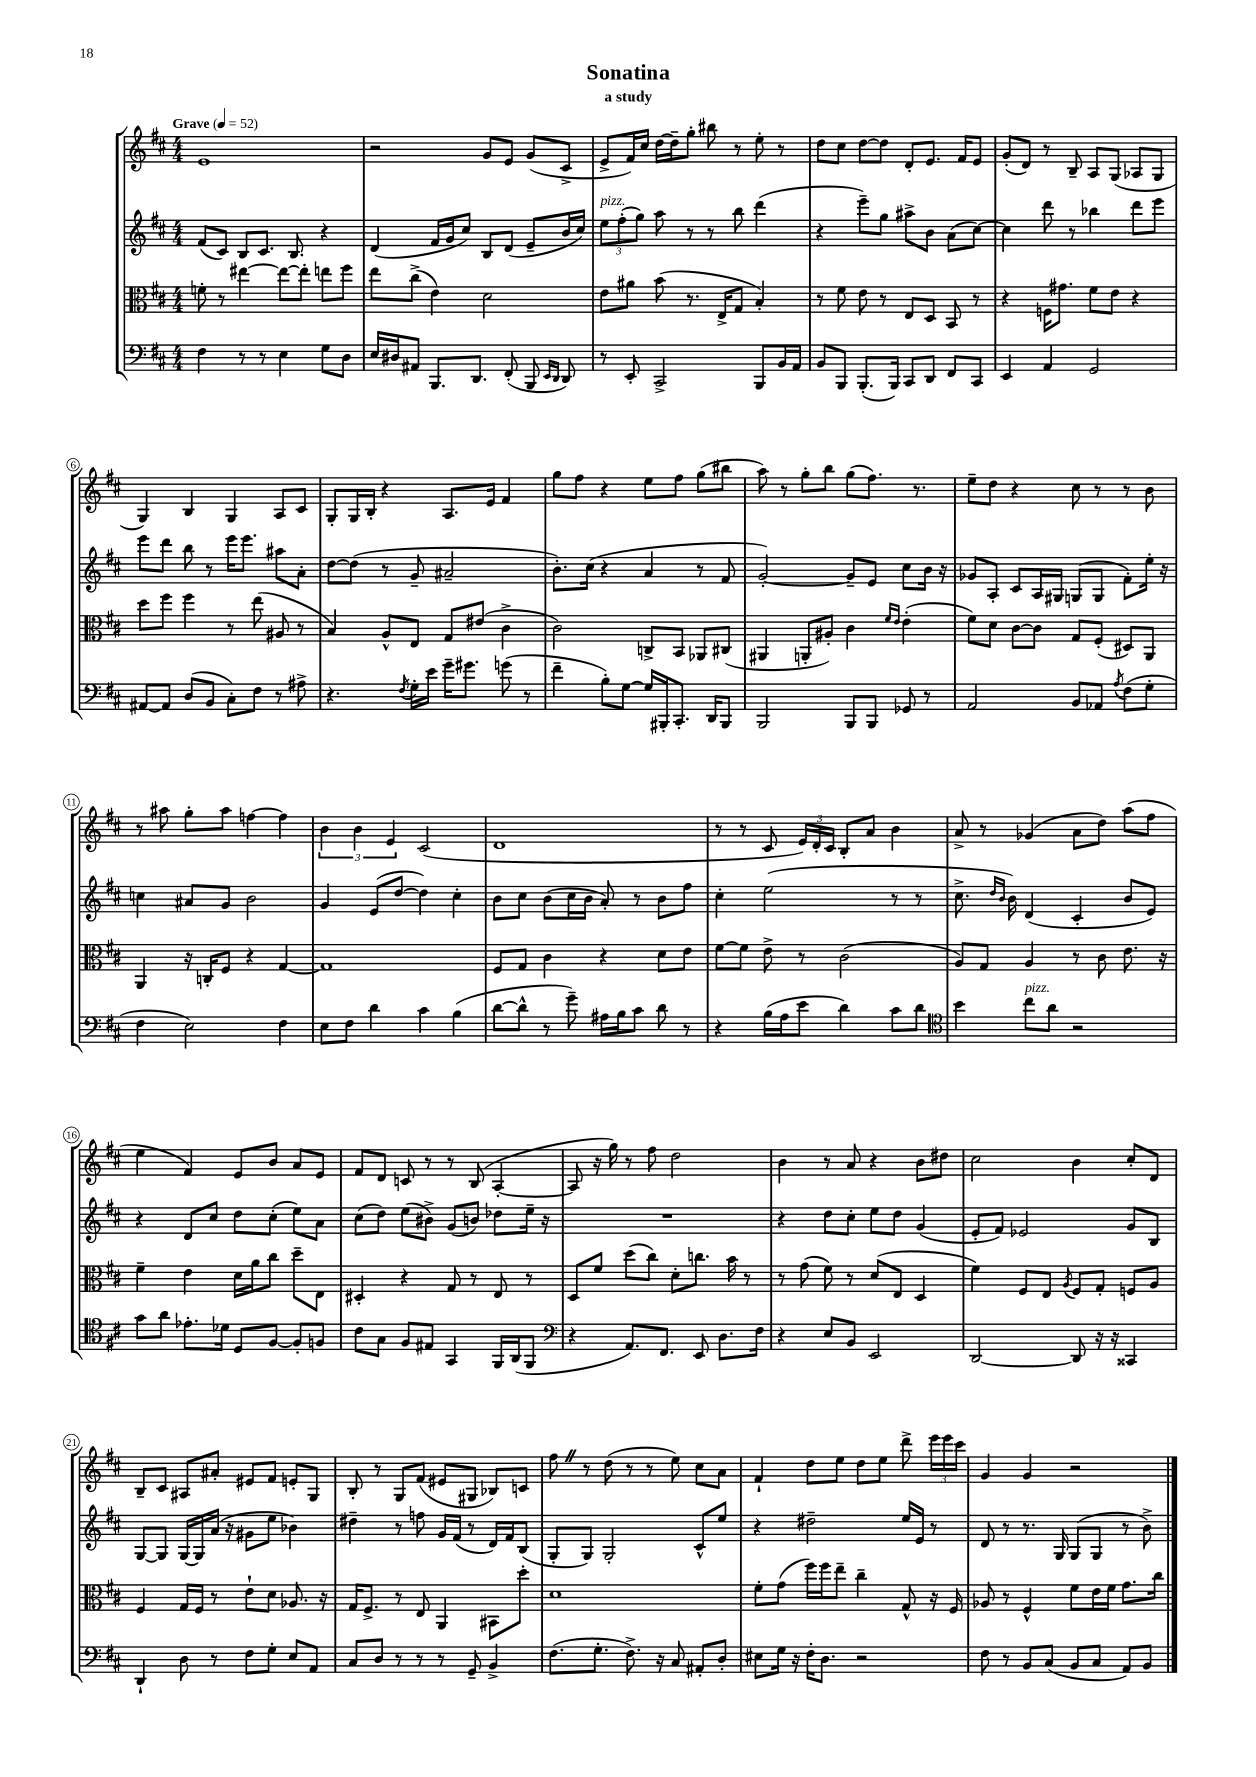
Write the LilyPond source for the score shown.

\header { title = "Sonatina" subtitle = "a study" }
<<
\new StaffGroup <<
\new Staff = "s0" {
    \clef treble \key d \major \numericTimeSignature \time 4/4 \tempo "Grave" 4 = 52
    \autoBeamOff e'1 |
    r2 g'8[ e'8] g'8[( cis'8]-> |
    e'8[-> fis'16) cis''16] d''16[~ d''16-- g''8]-. bis''8 r8 e''8-. r8 |
    d''8[ cis''8] d''8[~ d''8] d'8[-. e'8.] fis'16[ e'8] |
    g'8[-.( d'8]) r8 b8-- a8[ g8]( aes8[ g8] |
    g4) b4 g4 a8[ cis'8] |
    g8[-. g16 b16]-. r4 a8.[ e'16] fis'4 |
    g''8[ fis''8] r4 e''8[ fis''8] g''8[( bis''8] |
    a''8) r8 g''8[-. b''8] g''8[( fis''8.]) r8. |
    e''8[-- d''8] r4 cis''8 r8 r8 b'8 |
    r8 ais''8 g''8[-. ais''8] f''4~ f''4 |
    \tuplet 3/2 { b'4 b'4 e'4 } cis'2( |
    d'1 |
    r8 r8 cis'8 \tuplet 3/2 { e'16[) d'16-. cis'16] } b8[-. a'8] b'4 |
    a'8-> r8 ges'4( a'8[ d''8]) a''8[( fis''8] |
    e''4 fis'4) e'8[ b'8] a'8[ e'8] |
    fis'8[ d'8] c'8 r8 r8 b8( a4~-. |
    a8 r16 g''16) r8 fis''8 d''2 |
    b'4 r8 a'8 r4 b'8[ dis''8] |
    cis''2 b'4 cis''8[-. d'8] |
    b8[-- cis'8] ais8[ ais'8]-. eis'8[ fis'8] e'8[-. g8] |
    b8-. r8 g8[ fis'8]( eis'8[ gis8] bes8[) c'8] |
    fis''8 \once \override BreathingSign.text = \markup { \musicglyph "scripts.caesura.straight" } \breathe r8 d''8( r8 r8 e''8) cis''8[ a'8] |
    fis'4-! d''8[ e''8] d''8[ e''8] d'''8-> \tuplet 3/2 { e'''16[ e'''16 cis'''16] } |
    g'4 g'4 r2 \bar "|." |
}
\new Staff = "s1" {
    \clef treble \key d \major \numericTimeSignature \time 4/4
    \autoBeamOff fis'8[( cis'8]) b8[ cis'8.] b8. r4 |
    d'4( fis'16[ g'16 cis''8]) b8[ d'8]( e'8[-- b'16 cis''16]) |
    \tuplet 3/2 { e''8[^\markup { \italic "pizz." } fis''8-.( g''8]) } a''8 r8 r8 b''8 d'''4( |
    r4 e'''8[--) g''8] ais''8[-> b'8] a'8[( cis''8]~) |
    cis''4 d'''8 r8 bes''4 d'''8[ e'''8] |
    e'''8[ d'''8] b''8 r8 e'''16[ e'''8.] ais''8[ a'8]-. |
    d''8[~ d''8]( r8 g'8-- ais'2-- |
    b'8.[-.) cis''16]( r4 a'4 r8 fis'8 |
    g'2~-.) g'8[-- e'8] cis''8[ b'16] r16 |
    ges'8[ a8]-. cis'8[ a16 gis16] g8[( g8] fis'8[-.) e''16]-. r16 |
    c''4 ais'8[ g'8] b'2 |
    g'4 e'8[( d''8]~ d''4) cis''4-. |
    b'8[ cis''8] b'8[( cis''16 b'16] a'8-.) r8 b'8[ fis''8] |
    cis''4-. e''2( r8 r8 |
    cis''8.-> \grace { d''16[ b'16] } b'16) d'4( cis'4-. b'8[ e'8]) |
    r4 d'8[ cis''8] d''8[ cis''8]-.( e''8[) a'8] |
    cis''8[( d''8]) e''8[( bis'8]->) g'8[( b'8]) des''8[ e''16]-- r16 |
    R1 |
    r4 d''8[ cis''8]-. e''8[ d''8] g'4( |
    e'8[-. fis'8]) ees'2 g'8[ b8] |
    g8[~ g8] g16[~ g16 a'16]( r16 gis'8[ e''8] bes'4) |
    dis''4-- r8 f''8 g'16[ fis'16]( r8 d'16[) fis'16 b8]( |
    g8[-. g8]) g2-. cis'8[-^ e''8] |
    r4 dis''2-- e''16[ e'16] r8 |
    d'8 r8 r8. g16 g8[( g8] r8 b'8->) \bar "|." |
}
\new Staff = "s2" {
    \clef alto \key d \major \numericTimeSignature \time 4/4
    \autoBeamOff f'8-. r8 eis''4~ eis''8[~ eis''8]-. e''8[ fis''8] |
    e''8[ cis''8]->( e'4) d'2 |
    e'8[ ais'8] b'8( r8. e16[-> g8] b4-.) |
    r8 fis'8 e'8 r8 e8[ d8] b,8 r8 |
    r4 f16[ gis'8.] fis'8[ e'8] r4 |
    d''8[ fis''8] fis''4 r8 e''8( ais8 r8 |
    b4) a8[-^ e8] g8[ eis'8]( cis'4-> |
    cis'2) c8[-> b,8] aes,8[ cis8]( |
    ais,4 a,8[-. ais8]-.) cis'4 \grace { fis'16[ e'16] } e'4-.( |
    fis'8[) d'8] cis'8[~ cis'8] g8[ fis8]-.( dis8[) a,8] |
    a,4 r16 c16[-. fis8] r4 g4~ |
    g1 |
    fis8[ g8] cis'4 r4 d'8[ e'8] |
    fis'8[~ fis'8] e'8-> r8 cis'2( |
    a8[) g8] a4 r8 cis'8 e'8. r16 |
    fis'4-- e'4 d'16[ a'16 cis''8] d''8[-- e8] |
    dis4-. r4 g8 r8 e8 r8 |
    d8[ fis'8] d''8[( cis''8]) d'8[-. c''8.] b'16 r8 |
    r8 g'8( fis'8) r8 d'8[( e8] d4 |
    fis'4) fis8[ e8] \acciaccatura { a8 } fis8[ g8]-. f8[ a8] |
    fis4 g16[ fis16] r8 e'8[-! d'8] aes8. r16 |
    g16[ fis8.]-> r8 e8 a,4 bis,8[ d''8]-. |
    d'1 |
    fis'8[-. g'8]( fis''16[) fis''16 e''8]-- cis''4-- g8-^ r16 fis16 |
    aes8 r8 fis4-^ fis'8[ e'16 fis'16] g'8.[ cis''16] \bar "|." |
}
\new Staff = "s3" {
    \clef bass \key d \major \numericTimeSignature \time 4/4
    \autoBeamOff fis4 r8 r8 e4 g8[ d8] |
    e16[ dis16 ais,8] b,,8.[ d,8.] fis,8-.( b,,8 \grace { e,16[ d,16] } d,8) |
    r8 e,8-. cis,2-> b,,8[ b,16 a,16] |
    b,8[ b,,8] b,,8.[-.( b,,16]) cis,8[ d,8] fis,8[ cis,8] |
    e,4 a,4 g,2 |
    ais,8[~ ais,8] d8[( b,8] cis8[-.) fis8] r8 ais8-> |
    r4. \acciaccatura { fis8 } g16[-. e'16] g'16[-- gis'8.] g'8( r8 |
    fis'4-- b8[-.) g8]~ g16[ bis,,16-. cis,8.]-. d,16[ bis,,8] |
    b,,2 b,,8[ b,,8] ges,8 r8 |
    a,2 b,8[ aes,8] \acciaccatura { a8 } fis8[( g8]-. |
    fis4 e2) fis4 |
    e8[ fis8] d'4 cis'4 b4( |
    d'8[~ d'8]-^ r8 g'8--) ais16[ b16 cis'8] d'8 r8 |
    r4 b16[( a16 e'8] d'4) cis'8[ d'8] |
    \clef tenor b'4 cis''8[^\markup { \italic "pizz." } a'8] r2 |
    g'8[ a'8] ees'8.[-. des'16] d8[ fis8]~ fis8[-. f8] |
    cis'8[ g8] fis8[ eis8] g,4 fis,16[ a,16( fis,8] |
    \clef bass r4 a,8.[) fis,8.] e,8 d8.[ fis16] |
    r4 e8[ b,8] e,2 |
    d,2~ d,8 r16 r16 cisis,4 |
    d,4-! d8 r8 fis8[ g8]-. e8[ a,8] |
    cis8[ d8] r8 r8 r8 g,8-- b,4-> |
    fis8.[( g8.]-. fis8.->) r16 cis8 ais,8[-. d8]-. |
    eis8[ g16] r16 fis16[-. d8.] r2 |
    fis8 r8 b,8[ cis8]( b,8[ cis8] a,8[) b,8] \bar "|." |
}
>>
>>
\layout { \context { \Score \override BarNumber.stencil = #(make-stencil-circler 0.1 0.3 ly:text-interface::print) } }
